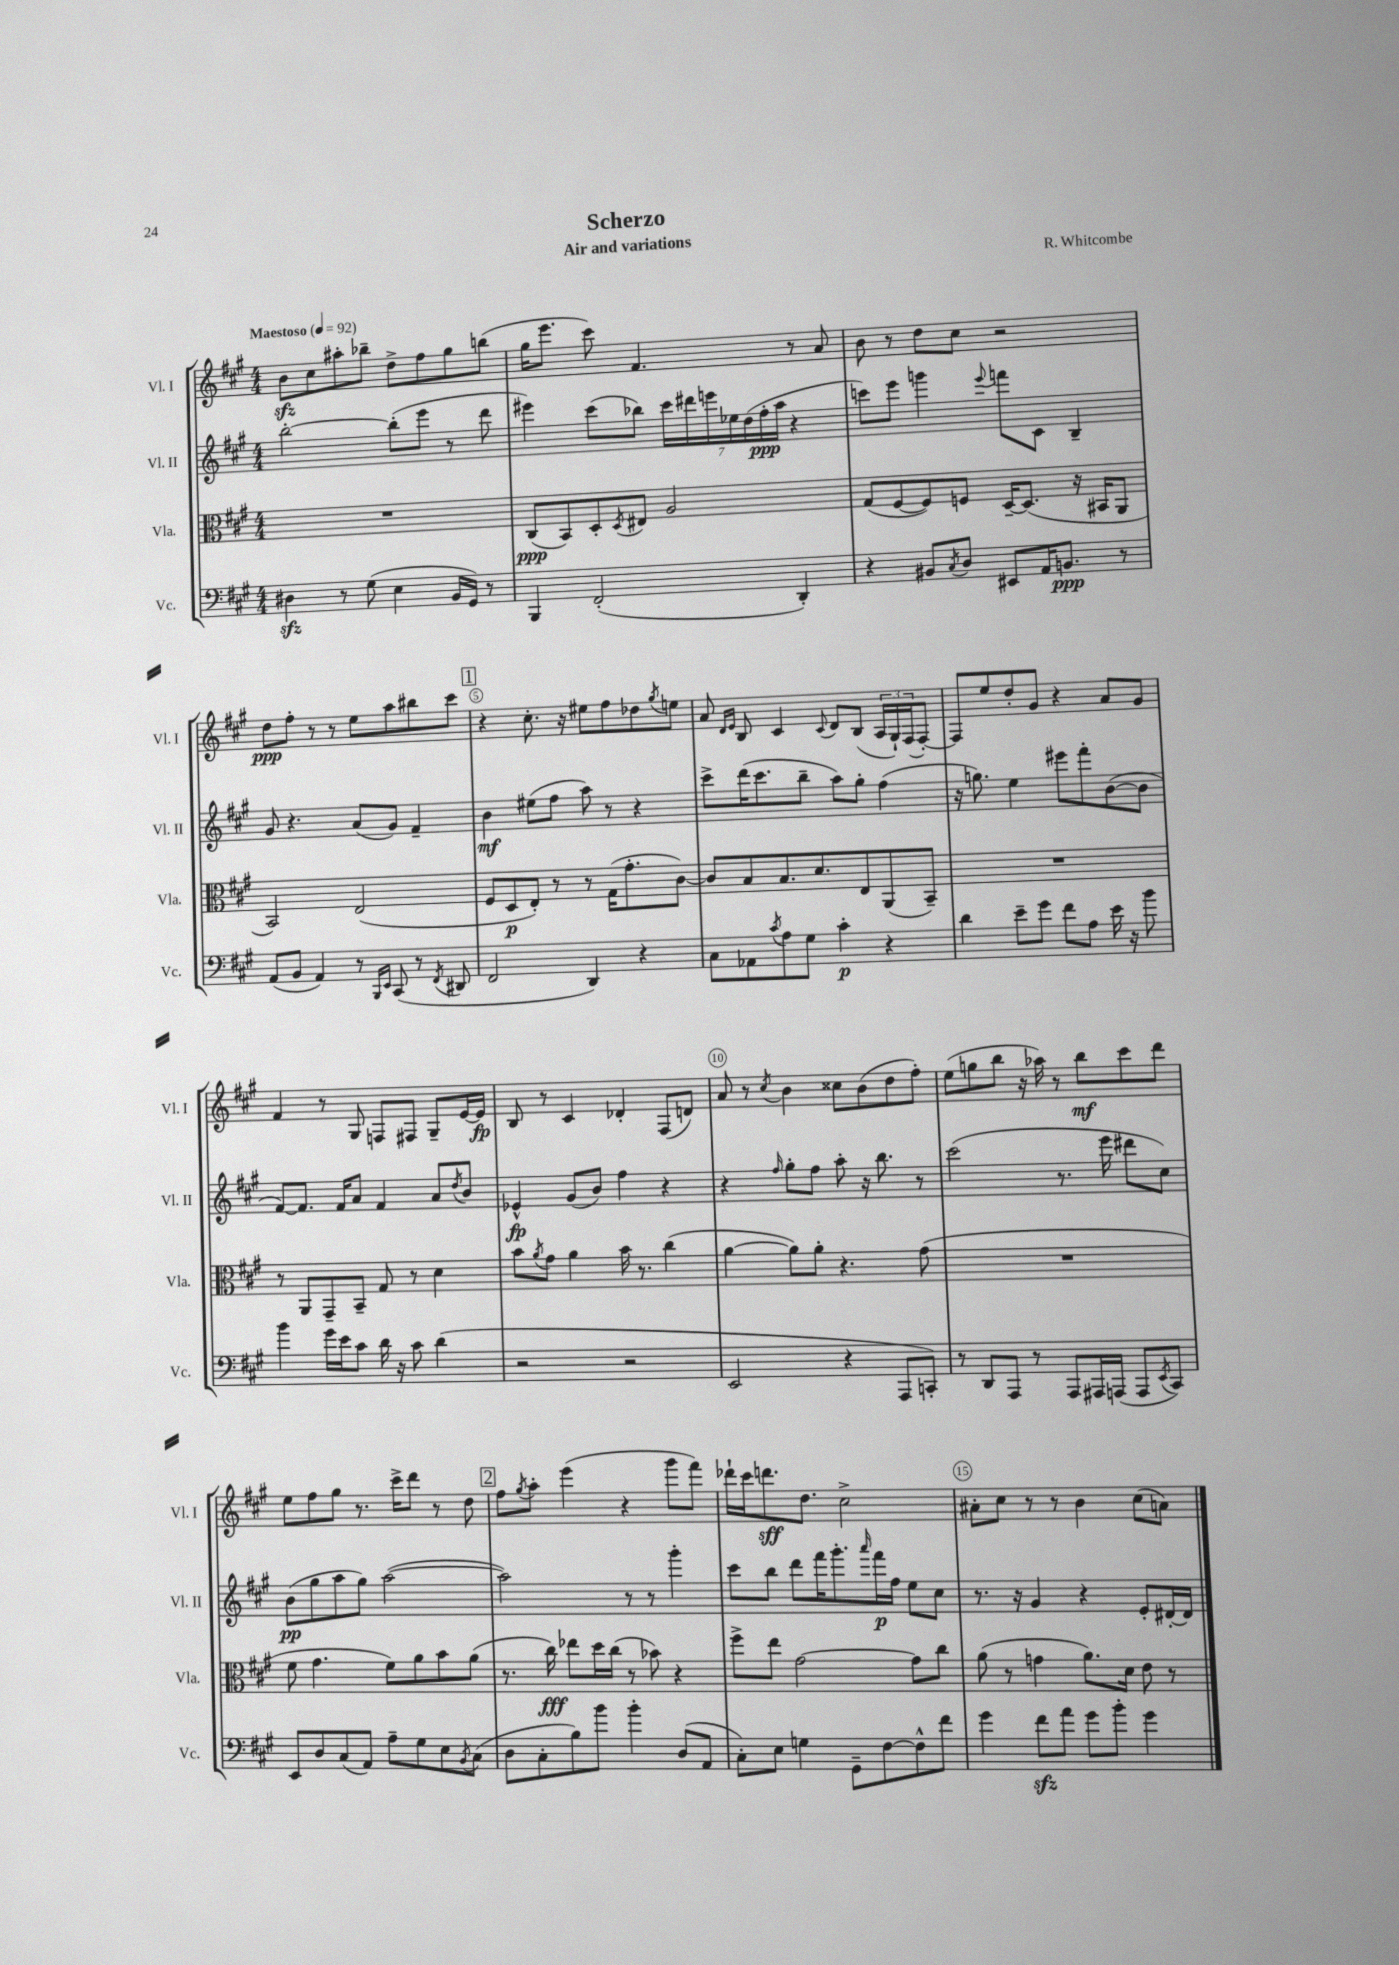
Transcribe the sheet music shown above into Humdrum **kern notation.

**kern	**dynam	**kern	**dynam	**kern	**dynam	**kern	**dynam
*part4	*part4	*part3	*part3	*part2	*part2	*part1	*part1
*staff4	*staff4	*staff3	*staff3	*staff2	*staff2	*staff1	*staff1
*I"Vc.	*	*I"Vla.	*	*I"Vl. II	*	*I"Vl. I	*
*I'Vc.	*	*I'Vla.	*	*I'Vl. II	*	*I'Vl. I	*
*clefF4	*	*clefC3	*	*clefG2	*	*clefG2	*
*k[f#c#g#]	*	*k[f#c#g#]	*	*k[f#c#g#]	*	*k[f#c#g#]	*
*M4/4	*	*M4/4	*	*M4/4	*	*M4/4	*
*MM92	*	*MM92	*	*MM92	*	*MM92	*
=1	=1	=1	=1	=1	=1	=1	=1
!	!	!	!	!	!	!LO:TX:a:B:t=Maestoso	!
4D#Xzz\	.	1r	.	[2bb'\	.	8bzz\L	.
.	.	.	.	.	.	8cc#\	.
8r	.	.	.	.	.	8aa#X'\	.
(8G#\	.	.	.	.	.	8bb-X~\J	.
4E\	.	.	.	(8bb'\L]	.	8dd^\L	.
.	.	.	.	8eee\J	.	8ff#\	.
16BB/LL	.	.	.	8r	.	8gg#\	.
16GG#/JJ)	.	.	.	.	.	.	.
8r	.	.	.	8ddd\	.	(8bbn\J	.
=2	=2	=2	=2	=2	=2	=2	=2
4BBB/	.	(8C#/L	ppp	4eee#X\)	.	16gg#\KL	.
.	.	.	.	.	.	8.eee\J	.
.	.	8BB/)	.	.	.	.	.
(2FF#'/	.	8D'/	.	(8ccc#\L	.	8ccc#\)	.
.	.	8qD/	.	.	.	.	.
.	.	8E#X/J	.	8bb-X\J)	.	4.f#/	.
.	.	2A/	.	28ccc#\LL	.	.	.
.	.	.	.	28ddd#X\	.	.	.
.	.	.	.	28eeen\	.	.	.
.	.	.	.	28ee-X\	.	.	.
.	.	.	.	(28dd\	.	.	.
.	.	.	.	28ff#'\	ppp	.	.
.	.	.	.	28aa\JJ	.	.	.
4DD'/)	.	.	.	4r	.	8r	.
.	.	.	.	.	.	8a/	.
=3	=3	=3	=3	=3	=3	=3	=3
4r	.	(8G#/L	.	8cccn\L)	.	8b\	.
.	.	[8F#/	.	8eee\J	.	8r	.
8BB#X/L	.	8F#/])	.	4gggn\	.	8dd\L	.
8qC#/	.	.	.	.	.	.	.
8D/J	.	8Fn/J	.	.	.	8cc#\J	.
.	.	.	.	8qqeee/	.	.	.
8EE#X/L	.	[16D~/KL	.	8fffn\L	.	2r	.
.	.	(8.D/J]	.	.	.	.	.
16AA/K	.	.	.	8c#\J	.	.	.
8.BBn/J	ppp	.	.	.	.	.	.
.	.	16r	.	4B~/	.	.	.
.	.	16BB#X/KL	.	.	.	.	.
8r	.	8AA/J	.	.	.	.	.
!!LO:LB:g=z
=4	=4	=4	=4	=4	=4	=4	=4
(8AA/L	.	2BB/)	.	8g#/	.	8dd\L	ppp
8BB/J	.	.	.	4.r	.	8ff#'\J	.
4AA/)	.	.	.	.	.	8r	.
.	.	.	.	.	.	8r	.
8r	.	(2E/	.	(8a/L	.	8ee\L	.
16qqBBB/LL	.	.	.	.	.	.	.
16qqEE/JJ	.	.	.	.	.	.	.
(8CC#/	.	.	.	8g#/J)	.	8aa\	.
8r	.	.	.	4f#~/	.	8bb#X\	.
8qFF#/	.	.	.	.	.	.	.
8DD#X/	.	.	.	.	.	8ccc#\J	.
!!LO:REH:place=s1:t=1
=5	=5	=5	=5	=5	=5	=5	=5
2FF#/	.	8F#/L	.	4b\	mf	4r	.
.	.	8D/	p	.	.	.	.
.	.	8E'/J)	.	(8ee#X\L	.	8.cc#'\	.
.	.	8r	.	8ff#\J	.	.	.
.	.	.	.	.	.	16r	.
4DD/)	.	8r	.	8aa\)	.	8ee#X\L	.
.	.	(16G#\KL	.	8r	.	8ff#\	.
.	.	8.g#'\	.	.	.	.	.
4r	.	.	.	4r	.	8dd-X\	.
.	.	.	.	.	.	8qgg#/	.
.	.	[8c#\J)	.	.	.	8een\J	.
=6	=6	=6	=6	=6	=6	=6	=6
8C#\L	.	8c#/L]	.	8ccc#^\L	.	8a/	.
.	.	.	.	.	.	16qqd/LL	.
.	.	.	.	.	.	16qqe/JJ	.
8AA-X\	.	8B/	.	(16ddd\K	.	8B/	.
.	.	.	.	8.ccc#\	.	.	.
8qc#/	.	.	.	.	.	.	.
8A\	.	8.B/	.	.	.	4c#/	.
8G#\J	.	.	.	8bb~\J	.	.	.
.	.	8.d/	.	.	.	.	.
.	.	.	.	.	.	8qqc#/	.
4c#'\	p	.	.	8aa\L)	.	8d/L	.
.	.	8E/	.	8gg#'\J	.	(8B/J	.
4r	.	(8AA/	.	(4ff#\	.	24A/LL	.
.	.	.	.	.	.	24G#`/)	.
.	.	.	.	.	.	(24F#/J	.
.	.	8BB~/J)	.	.	.	[8F#'/J)	.
=7	=7	=7	=7	=7	=7	=7	=7
4d\	.	1r	.	16r	.	8F#/L]	.
.	.	.	.	8.ggn\)	.	.	.
.	.	.	.	.	.	8ee/	.
8e~\L	.	.	.	4ee\	.	8dd'/	.
8g#\J	.	.	.	.	.	8g#/J	.
8f#\L	.	.	.	8eee#X\L	.	4r	.
8A\J	.	.	.	8fff#'\	.	.	.
16e\	.	.	.	([8b\	.	8a/L	.
16r	.	.	.	.	.	.	.
8b\	.	.	.	8b\J]	.	8g#/J	.
!!LO:LB:g=z
=8	=8	=8	=8	=8	=8	=8	=8
4b\	.	8r	.	[8f#/L)	.	4f#/	.
.	.	8AA/L	.	8.f#/J]	.	.	.
16g#\LL	.	8GG#~/	.	.	.	8r	.
16e\J	.	.	.	16f#/KL	.	.	.
8c#\J	.	8BB~/J	.	8a/J	.	8G#/	.
16d\	.	8G#/	.	4f#/	.	8Fn/L	.
16r	.	.	.	.	.	.	.
8c#\	.	8r	.	.	.	8F#X/J	.
(4d\	.	4d\	.	8a/L	.	8G#~/L	.
.	.	.	.	8qdd/	.	.	.
.	.	.	.	8b/J	.	[16e/L	.
.	.	.	.	.	.	16e/JJ]	fp
=9	=9	=9	=9	=9	=9	=9	=9
2r	.	8b\L	.	4e-X^^/	fp	8B/	.
.	.	8qa/	.	.	.	.	.
.	.	8g#\J	.	.	.	8r	.
.	.	4a\	.	(8g#/L	.	4c#/	.
.	.	.	.	8b/J)	.	.	.
2r	.	16b\	.	4ff#\	.	4d-X'/	.
.	.	8.r	.	.	.	.	.
.	.	(4cc#\	.	4r	.	(8F#/L	.
.	.	.	.	.	.	8dn/J)	.
=10	=10	=10	=10	=10	=10	=10	=10
2EE/	.	[4a\	.	4r	.	8a/	.
.	.	.	.	.	.	8r	.
.	.	.	.	16qqff#/	.	8qcc#/	.
.	.	8a\L])	.	8gg#'\L	.	4b\	.
.	.	8a'\J	.	8ff#\J	.	.	.
4r	.	4.r	.	8aa'\	.	8cc##X\L	.
.	.	.	.	16r	.	(8b\	.
.	.	.	.	8.bb\	.	.	.
8AAA/L	.	.	.	.	.	8dd\	.
8CCn'/J)	.	(8g#\	.	8r	.	8ff#'\J)	.
=11	=11	=11	=11	=11	=11	=11	=11
8r	.	1r	.	(2ccc#\	.	(8ee\L	.
8DD/L	.	.	.	.	.	8ggn\	.
8AAA/J	.	.	.	.	.	8bb\J	.
8r	.	.	.	.	.	16r	.
.	.	.	.	.	.	16aa-X\)	.
8AAA/L	.	.	.	8.r	.	8r	.
16AAA#X/L	.	.	.	.	.	8bb\L	mf
(16AAAn/JJ	.	.	.	16eee\	.	.	.
8AAA/L	.	.	.	8ddd#X\L	.	8ccc#\	.
8qEE/	.	.	.	.	.	.	.
8CC#/J)	.	.	.	8cc#\J)	.	8ddd\J	.
!!LO:LB:g=z
=12	=12	=12	=12	=12	=12	=12	=12
8EE/L	.	8f#\	.	(8b\L	pp	8ee\L	.
8D/	.	4.g#\	.	8gg#\	.	8ff#\	.
(8C#/	.	.	.	8aa\	.	8gg#\J	.
8AA/J)	.	.	.	8gg#\J)	.	8.r	.
8A~\L	.	8f#\L)	.	([2aa\	.	.	.
.	.	.	.	.	.	16ccc#^\KL	.
8G#\	.	8a\	.	.	.	8ddd\J	.
8E\	.	8b\	.	.	.	8r	.
8qBB/	.	.	.	.	.	.	.
(8C#\J	.	(8a\J	.	.	.	8dd\	.
!!LO:REH:place=s1:t=2
=13	=13	=13	=13	=13	=13	=13	=13
8D\L	.	8.r	.	2aa\])	.	8ff#\L	.
.	.	.	.	.	.	8qgg#/	.
8C#'\	.	.	.	.	.	8aa'\J	.
.	.	16cc#\)	fff	.	.	.	.
8B\)	.	8ee-X\L	.	.	.	(4eee\	.
8b\J	.	16dd\L	.	.	.	.	.
.	.	(16cc#\JJ	.	.	.	.	.
4b'\	.	8r	.	8r	.	4r	.
.	.	8b-X\)	.	8r	.	.	.
(8D/L	.	4r	.	4ggg#'\	.	8ggg#\L	.
8AA/J	.	.	.	.	.	8fff#\J)	.
=14	=14	=14	=14	=14	=14	=14	=14
8C#'\L)	.	8ff#^\L	.	8ccc#\L	.	16ddd-X`\LL	.
.	.	.	.	.	.	16ccc#\J	.
8E\J	.	8ee\J	.	8bb\J	.	8.dddn\	sff
4Gn\	.	[2g#\	.	8ddd\L	.	.	.
.	.	.	.	.	.	8.dd\J	.
.	.	.	.	16fff#\K	.	.	.
.	.	.	.	8.ggg#'\	.	.	.
8GG#~\L	.	.	.	.	.	2cc#^\	.
.	.	.	.	16qqaaa/	.	.	.
[8F#\	.	.	.	16fff#\L	p	.	.
.	.	.	.	16ff#\JJ	.	.	.
8F#^^\]	.	8g#\L]	.	8ee\L	.	.	.
8f#\J	.	8cc#\J	.	8cc#\J	.	.	.
=15	=15	=15	=15	=15	=15	=15	=15
4g#\	.	(8a\	.	8.r	.	8a#X'\L	.
.	.	8r	.	.	.	8cc#\J	.
.	.	.	.	16r	.	.	.
8f#zz\L	.	4gn\	.	4g#/	.	8r	.
8a\J	.	.	.	.	.	8r	.
8g#\L	.	8.a\L)	.	4r	.	4b\	.
8b'\J	.	.	.	.	.	.	.
.	.	16d\Jk	.	.	.	.	.
4g#\	.	8e\	.	8e'/L	.	(8cc#\L	.
.	.	8r	.	[16d#X'/L	.	8an\J)	.
.	.	.	.	16d#/JJ]	.	.	.
==	==	==	==	==	==	==	==
*-	*-	*-	*-	*-	*-	*-	*-
